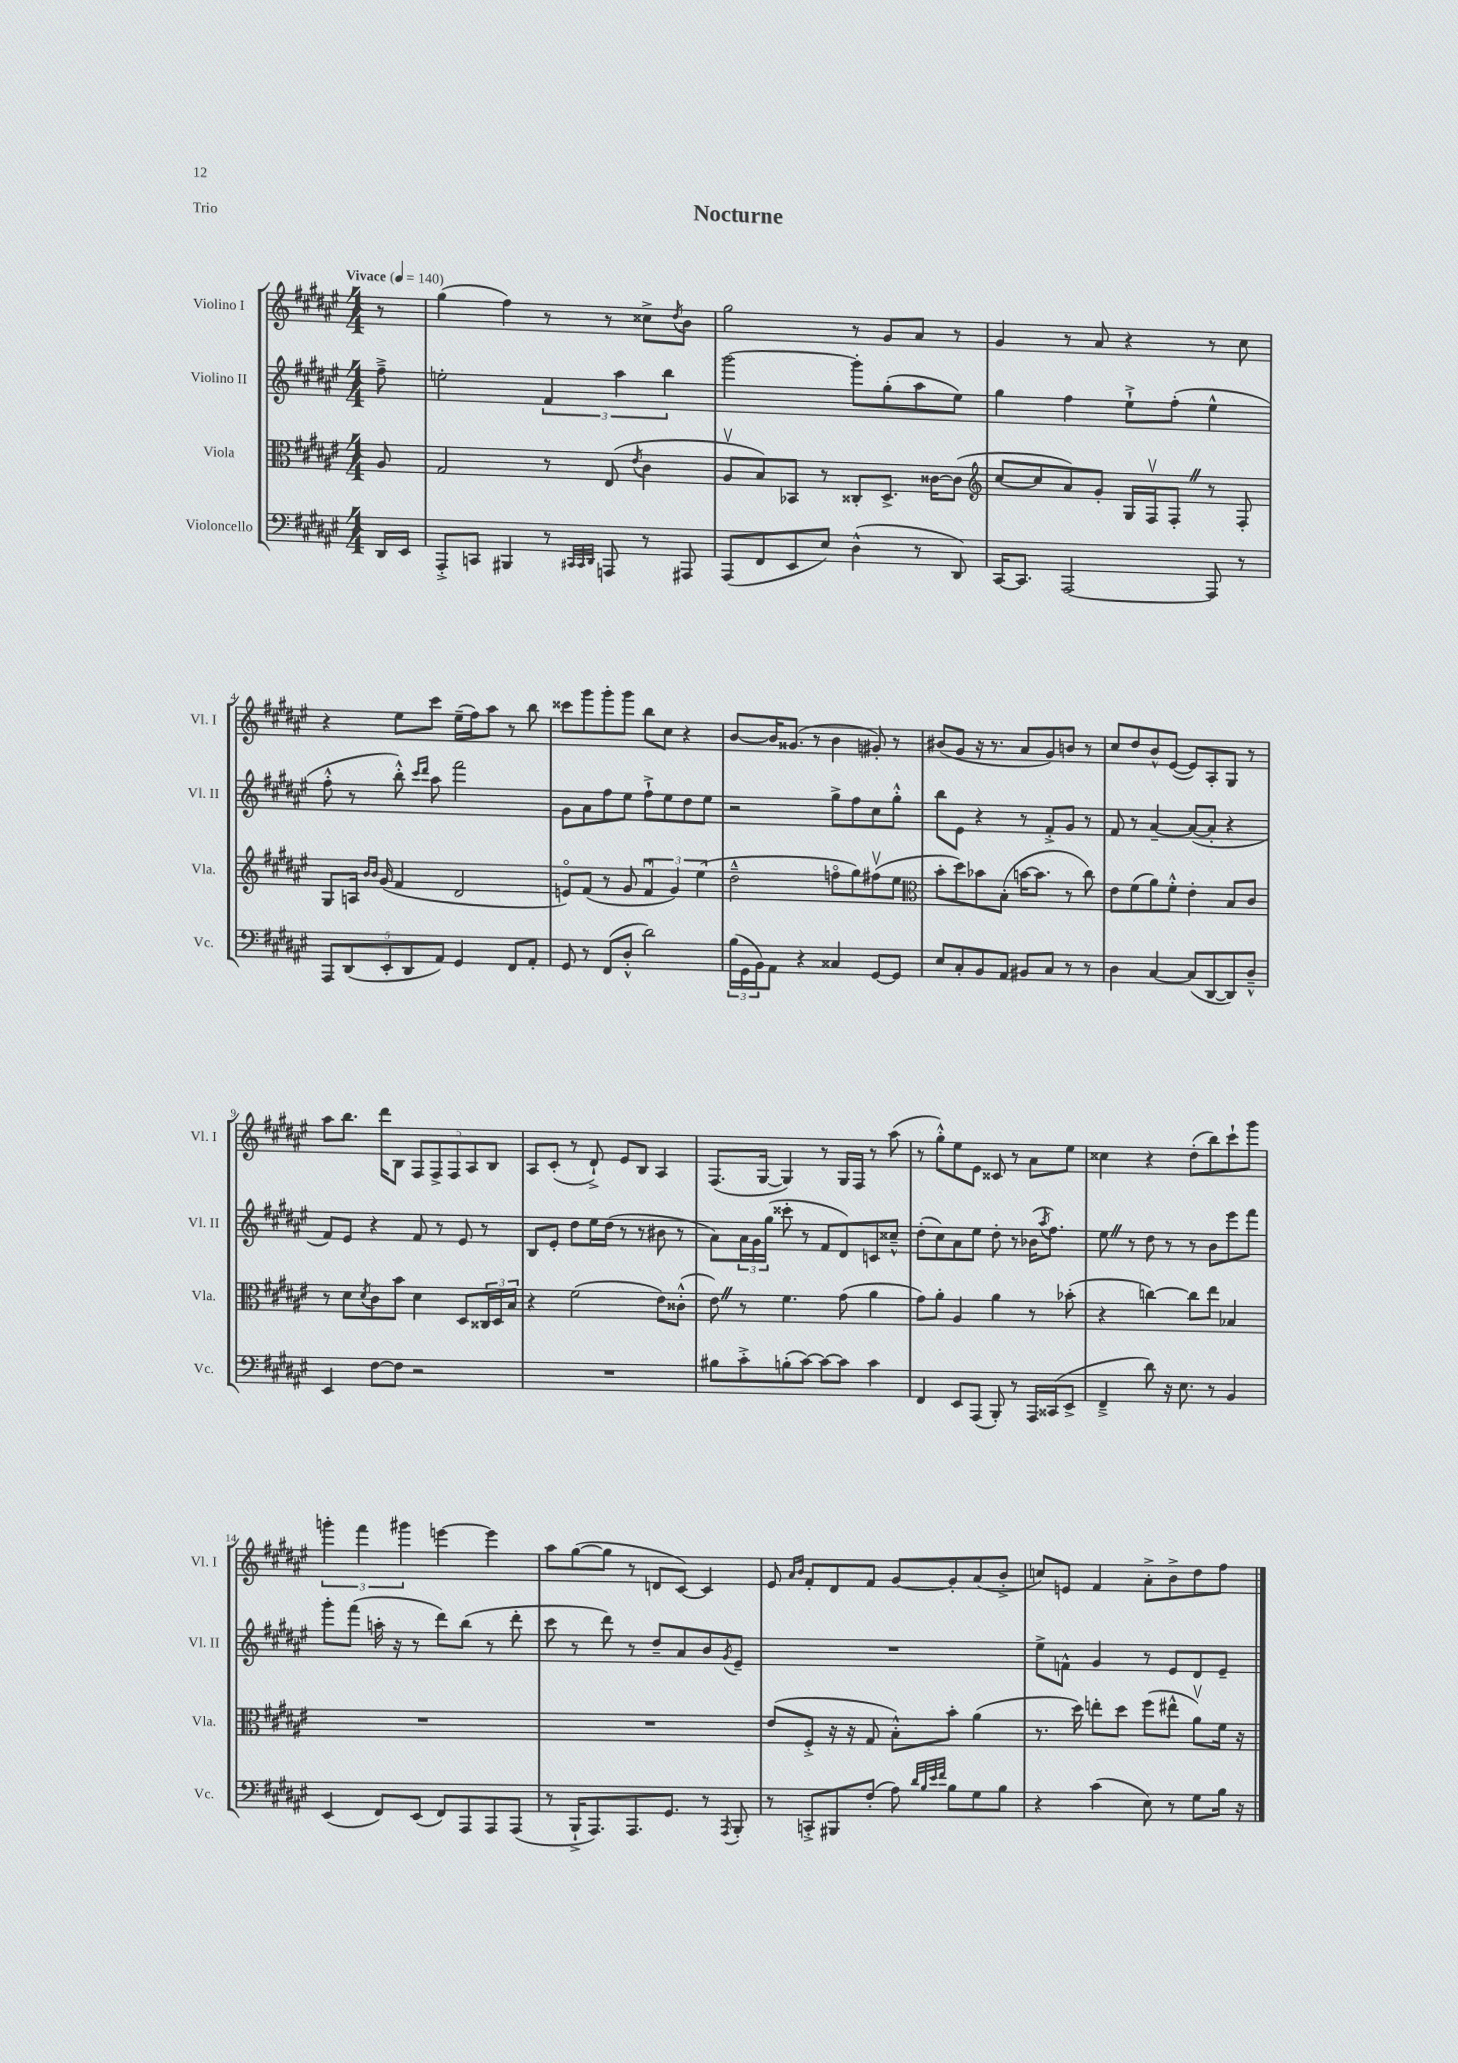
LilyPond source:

\header { title = "Nocturne" piece = "Trio" }
<<
\new StaffGroup <<
\new Staff = "s0" \with { instrumentName = "Violino I" shortInstrumentName = "Vl. I" } {
    \clef treble \key fis \major \numericTimeSignature \time 4/4 \partial 8 \tempo "Vivace" 4 = 140
    r8 |
    gis''4( fis''4) r8 r8 cisis''8-> \acciaccatura { dis''8 } b'8 |
    gis''2 r8 gis'8 ais'8 r8 |
    gis'4 r8 ais'8 r4 r8 cis''8 |
    r4 eis''8 cis'''8 eis''16--( fis''16) ais''8 r8 b''8 |
    cisis'''8 gis'''8 gis'''8-. gis'''8 b''8 cis''8 r4 |
    b'8~ b'16 gisis'8.( r8 b'4 gis'8-.) r8 |
    bis'8( gis'8 r16 r8. ais'8 gis'8) b'8 r8 |
    cis''8 dis''8 b'8-^ eis'8~( eis'8) ais8-. gis8 r8 |
    ais''8 b''8. dis'''16 b8 \tuplet 5/4 { fis8 fis8-> fis8 ais8 b8 } |
    ais8 cis'8-.( r8 dis'8-!->) eis'8 b8 ais4 |
    fis8.( gis16~ gis4) r8 gis16 fis16 r8 ais''8( |
    r8 gis''8-.-^) eis''8 eis'8 cisis'8 r8 ais'8 eis''8 |
    cisis''4 r4 dis''8-.( b''8) cis'''8-! gis'''8 |
    \tuplet 3/2 { g'''4-. fis'''4 gis'''4 } e'''4~ e'''4 |
    ais''8 gis''8~( gis''8 r8 d'8 cis'8~) cis'4 |
    eis'8 \grace { ais'16 b'16 } fis'8-. dis'8 fis'8 gis'8~ gis'8-. ais'8( b'8-.-> |
    c''8) e'8 fis'4 ais'8-.-> b'8-> dis''8 fis''8 \bar "|." |
}
\new Staff = "s1" \with { instrumentName = "Violino II" shortInstrumentName = "Vl. II" } {
    \clef treble \key fis \major \numericTimeSignature \time 4/4 \partial 8
    fis''8---> |
    e''2-. \tuplet 3/2 { fis'4 ais''4 b''4 } |
    gis'''2~ gis'''8-. gis''8-.( ais''8 eis''8) |
    gis''4 fis''4 eis''8-!-> fis''8-.( eis''4-^ |
    fis''8-.-^ r8 b''8-.-^) \grace { cis'''16 dis'''16 } ais''8 fis'''2 |
    gis'8 ais'8 fis''8 eis''8 fis''8-!-> eis''8 dis''8 eis''8 |
    r2 gis''8-> fis''8 cis''8 gis''8-.-^ |
    b''8 eis'8 r4 r8 fis'8-.-> gis'8 r8 |
    fis'8 r8 ais'4~-- ais'8~( ais'8-. r4 |
    fis'8) eis'8 r4 fis'8 r8 eis'8 r8 |
    b8 eis'8-. dis''8 eis''16 dis''16( r8 r8 bis'8 r8 |
    ais'8) \tuplet 3/2 { ais'16 gis'16 gis''16( } cisis'''8-. r8 fis'8 dis'8) c'8 cisis''8---^ |
    dis''8-.( cis''8) ais'8 eis''8 dis''8-. r8 bes'16( \acciaccatura { ais''8 } fis''8.) |
    eis''8 \once \override BreathingSign.text = \markup { \musicglyph "scripts.caesura.straight" } \breathe r8 dis''8 r8 r8 b'8 eis'''8 fis'''8 |
    gis'''8-. fis'''8( a''16-. r16 r8 dis'''8) b''8( r8 dis'''8-. |
    cis'''8 r8 dis'''8) r8 dis''8-- ais'8 b'8 \acciaccatura { gis'8 } eis'8-- |
    R1 |
    eis''8-> f'8-^ gis'4 r8 eis'8 dis'8 eis'8-- \bar "|." |
}
\new Staff = "s2" \with { instrumentName = "Viola" shortInstrumentName = "Vla." } {
    \clef alto \key fis \major \numericTimeSignature \time 4/4 \partial 8
    ais8 |
    gis2 r8 eis8( \acciaccatura { eis'8 } cis'4 |
    ais8\upbow b8) bes,8 r8 cisis8-. dis8.-> cisis'16~ cisis'8( |
    \clef treble cis''8~ cis''8 ais'8) gis'8-. gis16 fis16\upbow fis8-. \once \override BreathingSign.text = \markup { \musicglyph "scripts.caesura.straight" } \breathe r8 fis8-. |
    gis8 a16 \grace { b'16 b'16 } gis'16( fis'4 dis'2 |
    e'8\flageolet) fis'8( r8 gis'8 \tuplet 3/2 { fis'4\downbow gis'4) eis''4( } |
    dis''2---^ f''8\flageolet gis''8) fis''8\upbow( eis''8 |
    \clef alto b'8-. dis''8) bes'8 b8-.( b'16~ b'8. r8 cis''8) |
    eis'8 fis'8( ais'8) fis'8-.-^ eis'4-. b8 cis'8 |
    r8 dis'8 \acciaccatura { dis'8 } cis'8 b'8 dis'4 dis8 \tuplet 3/2 { cisis16 dis16 b16 } |
    r4 fis'2( eis'8) cisis'8-.-^( |
    eis'8) \once \override BreathingSign.text = \markup { \musicglyph "scripts.caesura.straight" } \breathe r8 fis'4. gis'8( ais'4 |
    gis'8) ais'8-. ais4 ais'4 r8 bes'8-.( |
    r4 c''4~) c''8 eis''8 bes4 |
    R1 |
    R1 |
    eis'8( fis8-.-> r16 r16 gis8 b8-.-^) b'8-. ais'4( |
    r8. dis''16) e''8-. dis''8 fis''8( eis''8-^ ais'8\upbow) fis'16 r16 \bar "|." |
}
\new Staff = "s3" \with { instrumentName = "Violoncello" shortInstrumentName = "Vc." } {
    \clef bass \key fis \major \numericTimeSignature \time 4/4 \partial 8
    dis,16 eis,16 |
    ais,,8-.-> c,8 bis,,4 r8 \grace { cis,32 cis,32 dis,32 } a,,8 r8 ais,,8 |
    ais,,8( fis,8 eis,8 eis8) dis4-^( r8 dis,8) |
    cis,16~ cis,8. ais,,2~ ais,,8 r8 |
    \tuplet 5/4 { ais,,8 dis,8( eis,8-. dis,8 ais,8) } gis,4 fis,8 ais,8-. |
    gis,8 r8 fis,8( dis8-.-^ dis'2) |
    \tuplet 3/2 { b16( gis,16 b,16) } ais,8 r4 cisis4 gis,8~ gis,8 |
    eis8 cis8-. b,8 ais,8 bis,8 cis8 r8 r8 |
    dis4 cis4~ cis8( dis,8~ dis,8) dis8---^ |
    eis,4 fis8~ fis8 r2 |
    R1 |
    bis8 cis'8-.-> b8-.( cis'8~) cis'8~ cis'8 cis'4 |
    fis,4 eis,8 ais,,8( b,,8-.) r8 ais,,16 cisis,16( eis,8-> |
    fis,4---> dis'8) r16 eis8. r8 b,4 |
    eis,4( fis,8) eis,8( fis,8) ais,,8 ais,,8 ais,,8( |
    r8 b,,16-!-> ais,,8.) ais,,8. gis,8. r8 \acciaccatura { ais,,8 } b,,8-. |
    r8 c,8-.-> bis,,8 fis8-.( ais8) \grace { dis'32 b32 eis'32 fis'32 } b8 gis8 b8 |
    r4 cis'4( eis8) r8 gis8 b16 r16 \bar "|." |
}
>>
>>
